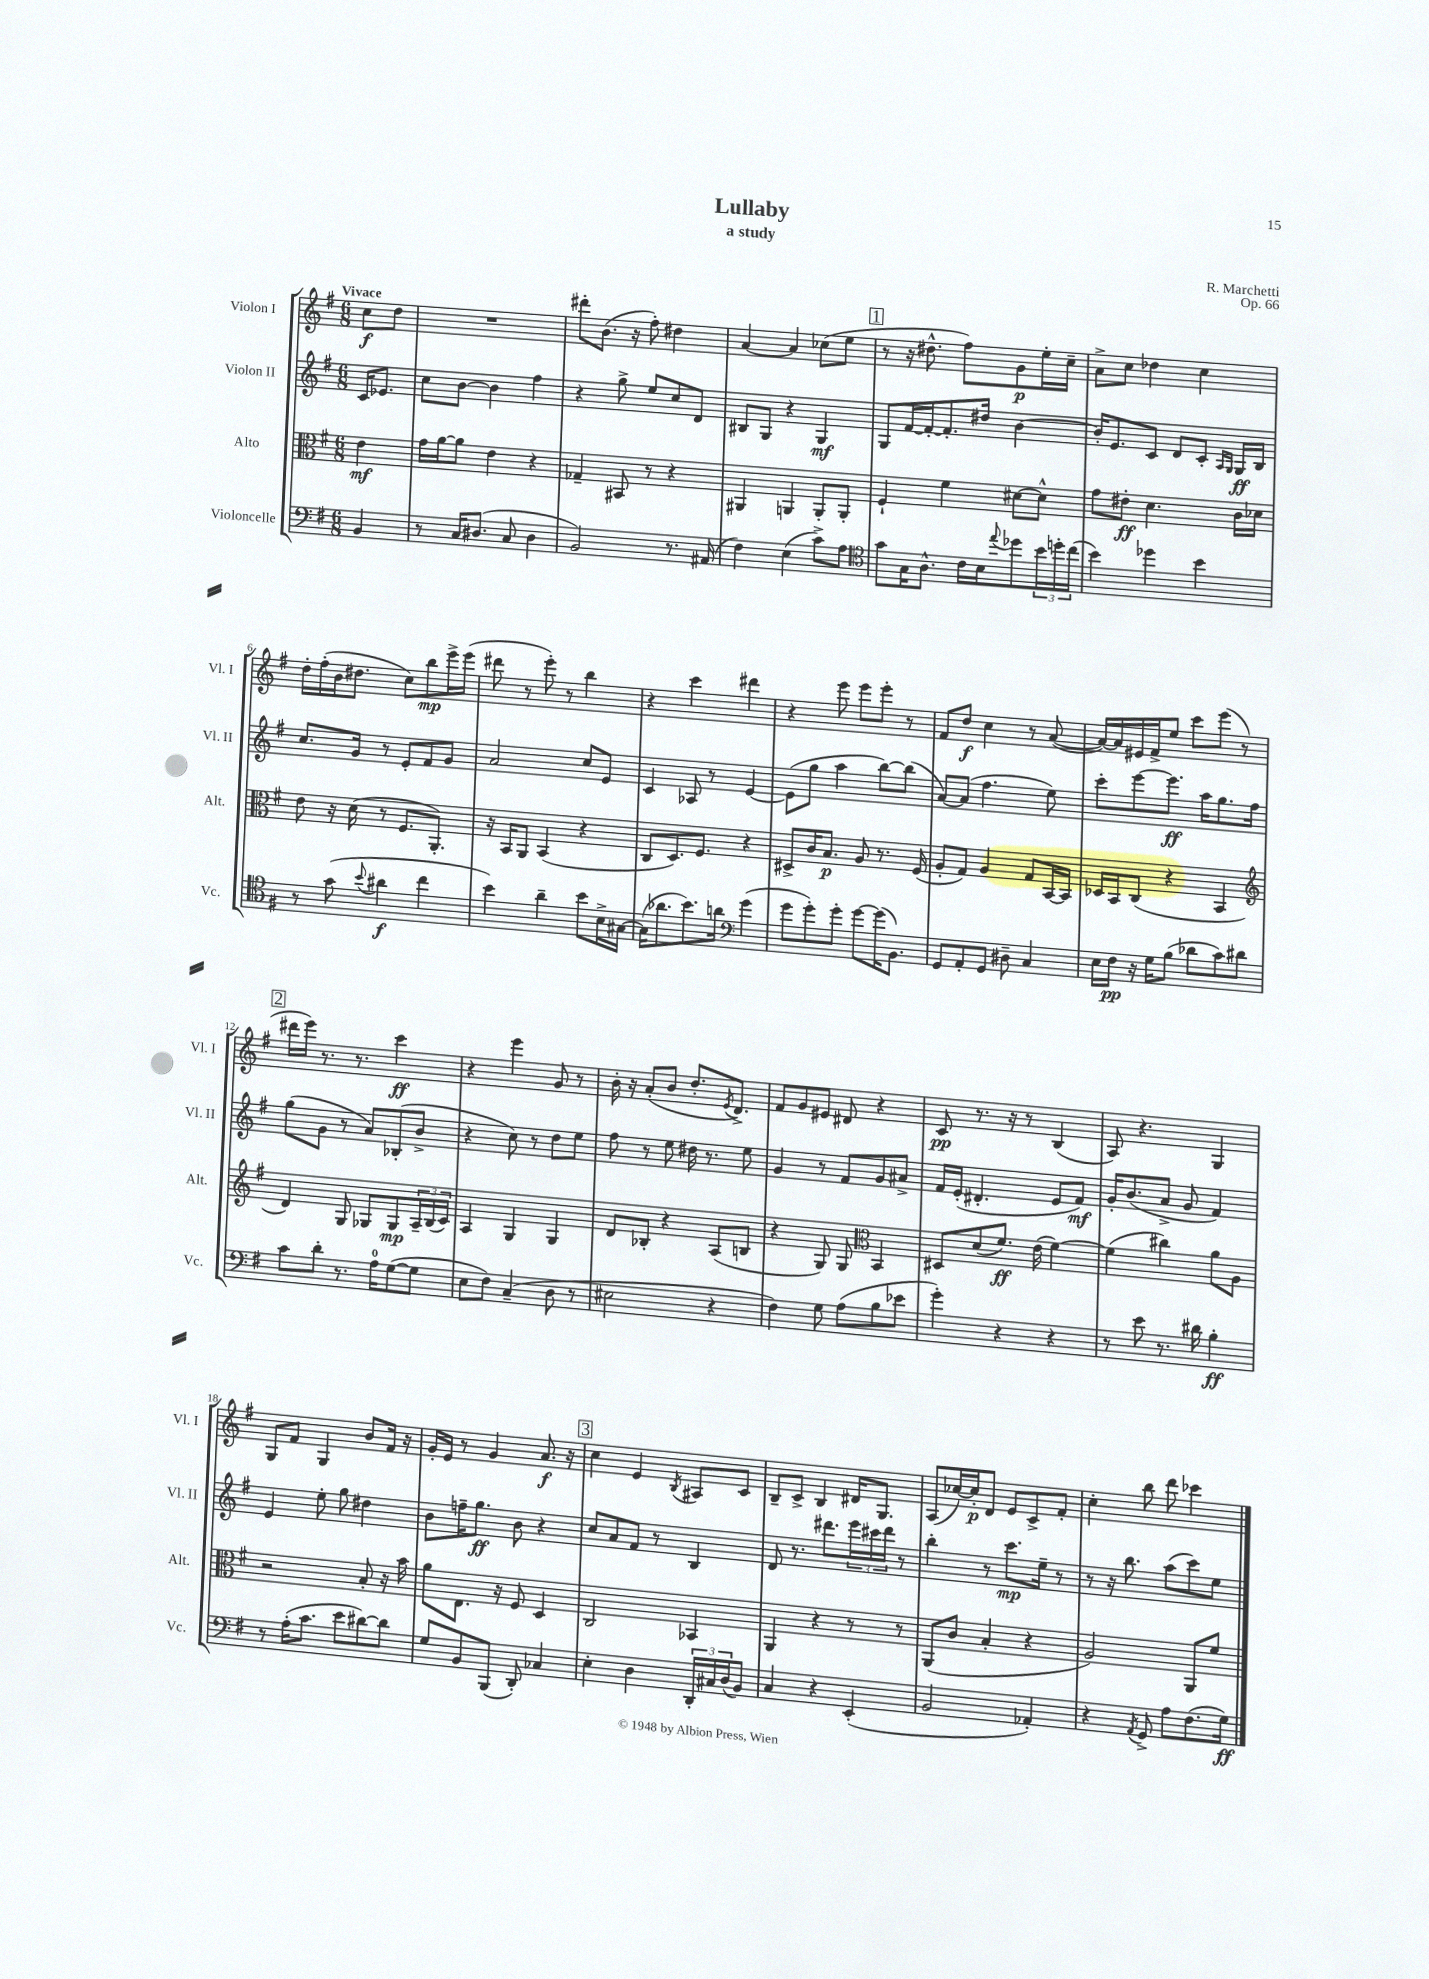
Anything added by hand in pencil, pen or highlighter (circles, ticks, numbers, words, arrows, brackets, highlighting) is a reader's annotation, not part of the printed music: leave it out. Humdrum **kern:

**kern	**kern	**kern	**kern
*staff4	*staff3	*staff2	*staff1
*clefF4	*clefC3	*clefG2	*clefG2
*k[f#]	*k[f#]	*k[f#]	*k[f#]
*M6/8	*M6/8	*M6/8	*M6/8
4BB	4e	16c	8cc
.	.	8.e-	.
.	.	.	8dd
=	=	=	=
8r	16g	8cc	2.r
.	[16a	.	.
16C	8a]	[8b	.
(8.D#	.	.	.
.	4e	4b]	.
8C	.	.	.
4D#	4r	4ff#	.
=	=	=	=
2BB)	4G-~	4r	8ddd#'
.	.	.	(8.b
.	8BB#	8gg^	.
.	.	.	16r
.	8r	8ee	8ff#')
8.r	4r	8cc	4dd#
.	.	8d	.
(16AA#	.	.	.
=	=	=	=
4F#)	4AA#	8B#	[4a
.	.	8G	.
(4E	4AA	4r	4a]
8c^)	8AA'	4G	(8cc-
8A	8AA'	.	8ee
=	=	=	=
*clefC4	*	*	*
8g	4F#`	8G	8r
16G	.	[16f#	16r
8.A^^	.	16f#'_	8.dd#^^
.	4f#	8.f#']	.
16c	.	.	8ff#)
16B	.	16dd#	.
8qqee	.	.	.
8dd-	[8d#	[4b	8g
24b	8d#^^]	.	16ee'
24dd'	.	.	.
.	.	.	16cc~
(24cc	.	.	.
=	=	=	=
4b)	8g	16b']	8a^
.	.	8.e	.
.	8e#'	.	8cc
4dd-	4.d	8c	4dd-
.	.	8d	.
4b	.	8c'	4cc
.	.	16qqA	.
.	.	16qqG	.
.	16c	16G	.
.	16d-	16B	.
=	=	=	=
8r	8e	8.cc	16dd'
.	.	.	(16ff#'
(8g	16r	.	16b
.	(16d	16g	8.dd#
8qqb	.	.	.
4a#	8r	8r	.
.	8.F#	8e'	8cc)
4cc	.	8f#	8bb
.	8.AA')	.	.
.	.	8g	16eee^
.	.	.	(16eee
=	=	=	=
4b)	16r	2a	8ddd#
.	16BB	.	.
.	8AA	.	8r
4a~	(4BB	.	8eee')
.	.	.	8r
8b	4r	8cc	4bb
16B^	.	8e	.
[16G#	.	.	.
=	=	=	=
(16G#]	8C	4c	4r
8.a-	.	.	.
.	8.D)	.	.
8.b)	.	8A-	4ccc
.	8.F#	.	.
.	.	8r	.
16a	.	.	.
*clefF4	*	*	*
(4g	4r	[4e	4ddd#
=	=	=	=
8g	8D#^	(8e]	4r
8g')	16c	8gg	.
.	8.B	.	.
8g'	.	4aa	8eee
[8g	8A	.	8eee
(16g]	8.r	[8bb)	8eee'
8.BB)	.	.	.
.	.	(8bb]	8r
.	(16F#	.	.
=	=	=	=
8GG	8A'	[8a)	8f#
8AA'	8G)	(8a]	8dd
8GG	4A	4.ff#	4cc
8D#~	.	.	.
4C	8G	.	8r
.	[16BB	8ee)	([8a
.	16BB]	.	.
=	=	=	=
16E	16D-	8ccc'	16a_)
16F#	16BB	.	16a]
16r	(8C	[8eee	16e#
16G	.	.	16f#^
(8B	4r	8.eee]	8ee
8d-	.	.	8ccc
.	.	16aa	.
8c)	4BB	8.gg	(8eee
8d#	.	.	8r
.	.	16ff#	.
=	=	=	=
*	*clefG2	*	*
8c	4d)	(8gg	16ddd#
.	.	.	16eee)
8d'	.	8g	8.r
8.r	8G	8r	.
.	.	.	8.r
.	8G-	8a)	.
16A	.	.	.
([8G	8G-	(8B-'	4ccc
8G]	24A~	8b^	.
.	(24B	.	.
.	24c)	.	.
=	=	=	=
8E	4A	4r	4r
8F#)	.	.	.
(4C~	4G	8cc)	4eee
.	.	8r	.
8D	4G	8dd	8g
8r	.	8ee	8r
=	=	=	=
2E#	8d	8ff#	16b'
.	.	.	16r
.	8B-'	8r	(8a'
.	4r	8ee	8b
.	.	16dd#	8.dd'
.	.	8.r	.
4r	(8A	.	.
.	.	.	8qe
.	.	.	8.d^)
.	8B	8ee	.
=	=	=	=
4F#)	4r	4g	8f#
.	.	.	8g
8G	8G)	8r	8e#
(8A	8G	8f#	8d#
*	*clefC3	*	*
8B	4BB	8g	4r
8e-	.	8a#^	.
=	=	=	=
4g')	8D#	16f#	8c
.	.	(16e'	.
.	(8d	4.d#'	8.r
4r	8.f#)	.	.
.	.	.	16r
.	.	.	8r
.	(16e	.	.
4r	[4f#)	8e	(4B
.	.	8f#)	.
=	=	=	=
8r	(4f#]	16g'	8A)
.	.	(8.b	.
8e	.	.	4.r
8.r	4cc#)	8a^	.
.	.	8g	.
16d#	.	.	.
4B'	8a	4f#)	4G
.	8A	.	.
=	=	=	=
8r	2r	4e	8G
(16A'	.	.	8f#
8.c	.	.	.
.	.	8ee'	4G
8e	.	8gg	.
[8d#)	8B'	4dd#	8b
8d#]	16r	.	16f#
.	16b	.	16r
=	=	=	=
8G	8a	8b	16g'
.	.	.	16e
8BB	8.E	16ff~	8r
.	.	8.gg	.
(8BBB	.	.	4g
.	16r	.	.
8DD')	8F#	8b	.
4C-	4D	4r	8.a
.	.	.	16r
=	=	=	=
4E'	2C	8cc	4cc
.	.	8a	.
4D	.	8f#	4e
.	.	8r	.
.	.	.	8qB
24DD'	4BB-	4B	8A#
24C#	.	.	.
(24D	.	.	.
8BB)	.	.	8c
=	=	=	=
4C	4AA	8d	8B~
.	.	8.r	8c^
4r	4r	.	4B
.	.	8.ddd#	.
(4EE'	8r	24eee	16d#
.	.	24ccc#	.
.	.	.	8.G
.	.	24ddd#	.
.	8r	8r	.
=	=	=	=
2BB	(8AA	4bb'	(8A
.	8c	.	[16cc-)
.	.	.	16cc-']
.	4B'	8r	8d
.	.	8.ccc	8e
4AA-')	4r	.	8c^
.	.	16ee~	.
.	.	8r	8f#'
=	=	=	=
4r	2A)	8r	4cc'
.	.	16r	.
.	.	8.bb	.
8qAA	.	.	.
8GG^	.	.	8bb
8A	.	(8aa	8ddd
(8.F#	8AA	8ccc)	4ccc-
.	8f#	8ee	.
16G)	.	.	.
==	==	==	==
*-	*-	*-	*-
